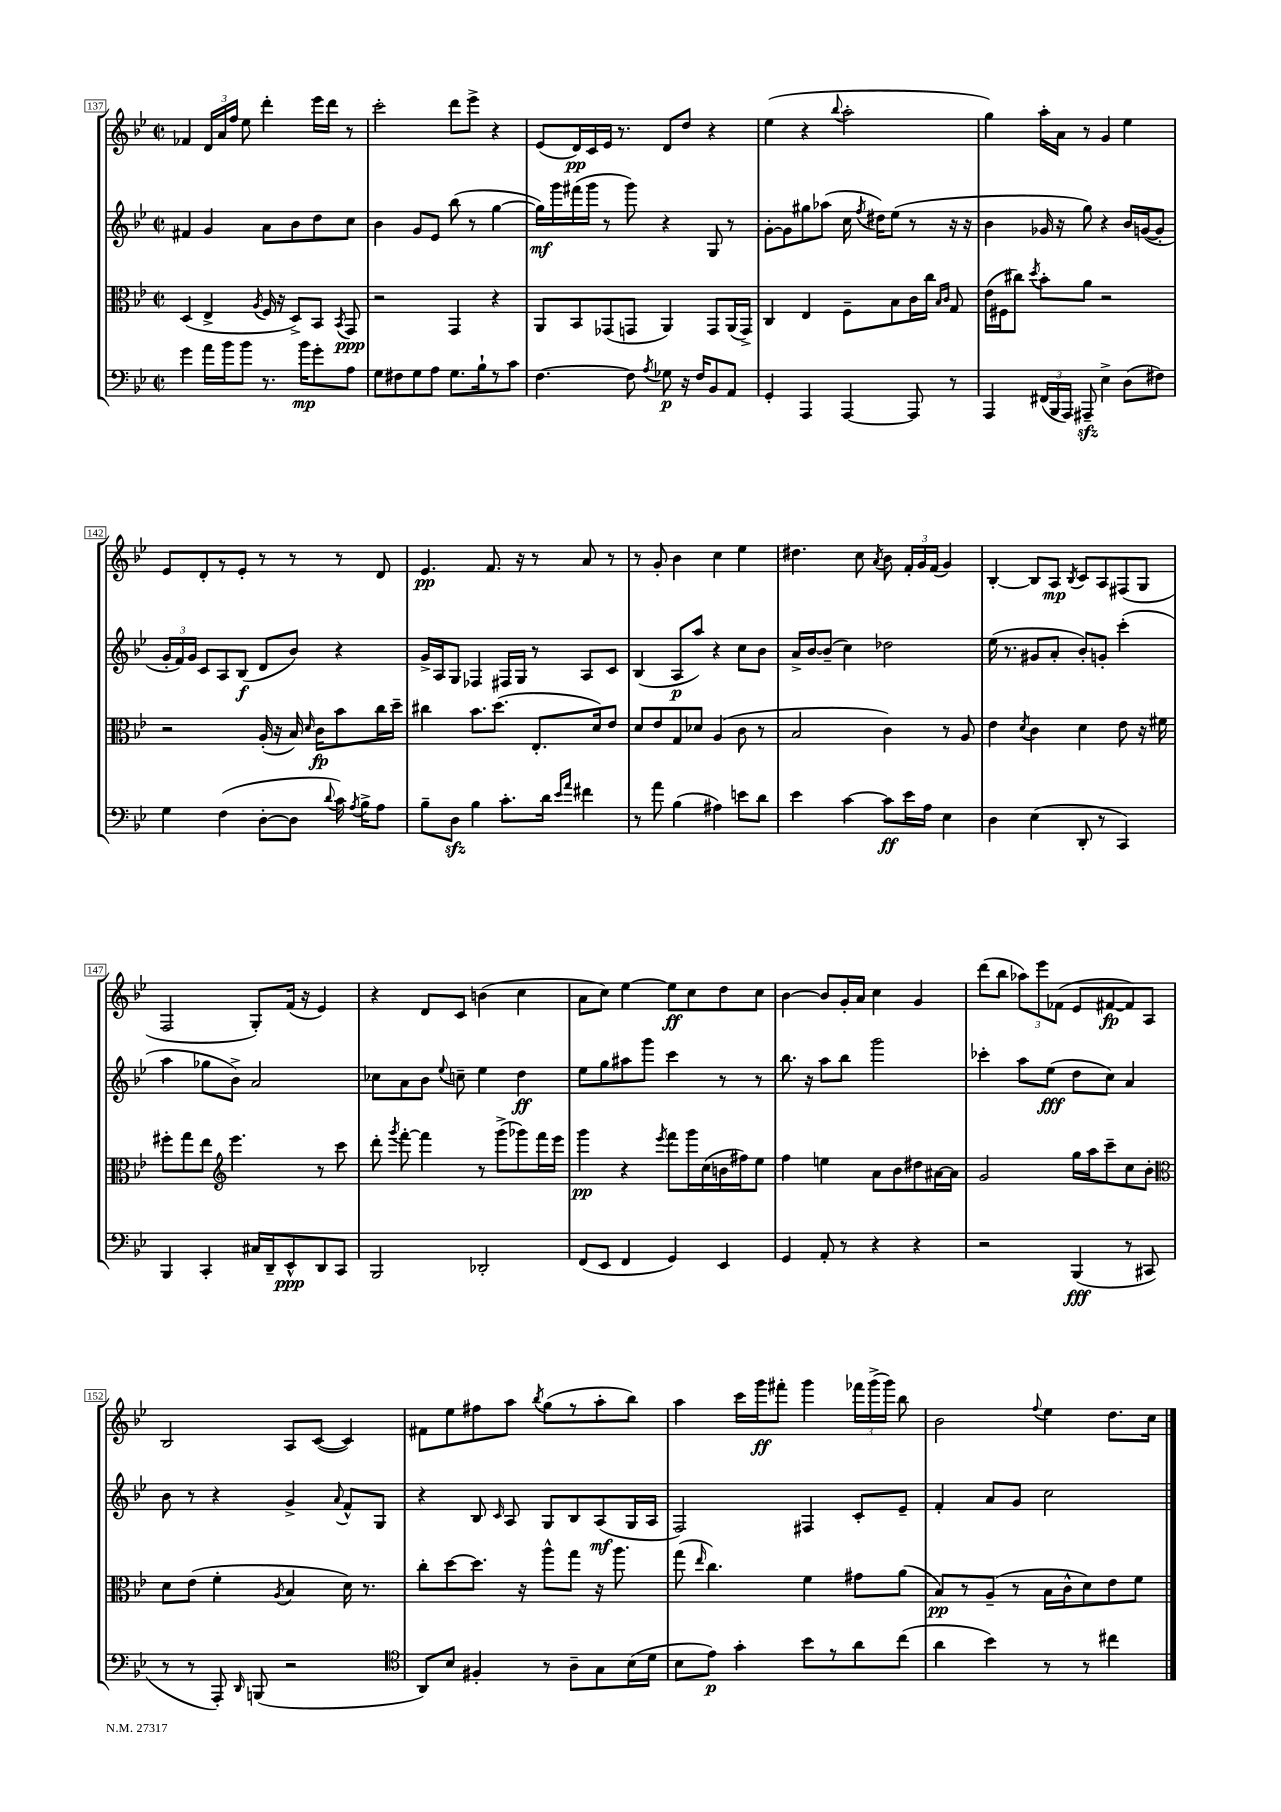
<<
\new StaffGroup <<
\new Staff = "s0" {
    \clef treble \key bes \major \defaultTimeSignature \time 2/2
    \autoBeamOff fes'4 \tuplet 3/2 { d'16[ a'16 f''16] } ees''8 d'''4-. ees'''16[ d'''16] r8 |
    c'''2-. d'''8[ ees'''8]-> r4 |
    ees'8[( d'16\pp) c'16 ees'16] r8. d'8[ d''8] r4 |
    ees''4( r4 \appoggiatura { bes''8 } a''2-. |
    g''4) a''16[-. a'16] r8 g'4 ees''4 |
    ees'8[ d'8-. r8 ees'8]-. r8 r8 r8 d'8 |
    ees'4.\pp f'8. r16 r8 a'8 r8 |
    r8 g'8-. bes'4 c''4 ees''4 |
    dis''4. c''8 \acciaccatura { a'8 } bes'8 \tuplet 3/2 { f'16[-. g'16 f'16]( } g'4) |
    bes4~-. bes8[ a8]\mp \acciaccatura { bes8 } c'8[ a8 fis8( g8] |
    f2 g8[-.) f'16]( r16 ees'4) |
    r4 d'8[ c'8] b'4( c''4 |
    a'8[ c''8]) ees''4~ ees''8[\ff c''8 d''8 c''8] |
    bes'4~ bes'8[ g'16-. a'16] c''4 g'4 |
    d'''8[( bes''8] \tuplet 3/2 { aes''8[) ees'''8 fes'8]( } ees'8[ fis'8~\fp fis'8) a8] |
    bes2 a8[ c'8]~( c'4) |
    fis'8[ ees''8 fis''8 a''8] \acciaccatura { bes''8 } g''8[( r8 a''8-. bes''8]) |
    a''4 c'''16[ g'''16\ff fis'''8]-. g'''4 \tuplet 3/2 { fes'''16[ g'''16->( g'''16]) } bes''8 |
    bes'2 \appoggiatura { f''8 } ees''4 d''8.[ c''16] \bar "|." |
}
\new Staff = "s1" {
    \clef treble \key bes \major \defaultTimeSignature \time 2/2
    \autoBeamOff fis'4 g'4 a'8[ bes'8 d''8 c''8] |
    bes'4 g'8[ ees'8] bes''8( r8 g''4~ |
    g''16[\mf) g'''16 fis'''16( g'''16] r8 g'''8) r4 g8 r8 |
    g'8[~-. g'8 gis''8 aes''8]( c''16 \acciaccatura { f''8 } dis''16[) ees''8]( r8 r16 r16 |
    bes'4 ges'16 r16 g''8) r4 bes'16[ g'16~( g'8]-. |
    \tuplet 3/2 { g'16[-. f'16) g'16] } c'8[ a8 bes8]\f( d'8[ bes'8]) r4 |
    g'16[-> a16 g8] fes4 fis16[ g16] r8 a8[ c'8] |
    bes4( a8[\p a''8]) r4 c''8[ bes'8] |
    a'16[-> bes'16~ bes'8]--( c''4) des''2 |
    ees''16( r8. gis'8[ a'8]-. bes'8[-.) g'8]-. c'''4-.( |
    a''4 ges''8[ bes'8]->) a'2 |
    ces''8[ a'8 bes'8] \appoggiatura { ees''8 } c''8-- ees''4 d''4\ff |
    ees''8[ g''8 ais''8 g'''8] c'''4 r8 r8 |
    bes''8. r16 a''8[ bes''8] g'''2 |
    ces'''4-. a''8[ ees''8]\fff( d''8[ c''8]) a'4 |
    bes'8 r8 r4 g'4-> \appoggiatura { a'8 } f'8[-^ g8] |
    r4 bes8 \grace { c'16 } a8 g8[ bes8 a8\mf( g16 a16] |
    f2) fis4 c'8[-. ees'8]-- |
    f'4-. a'8[ g'8] c''2 \bar "|." |
}
\new Staff = "s2" {
    \clef alto \key bes \major \defaultTimeSignature \time 2/2
    \autoBeamOff d4( ees4-> \acciaccatura { a8 } f16 r16 d8[->) bes,8] \acciaccatura { bes,8 } g,8\ppp |
    r2 g,4 r4 |
    a,8[ bes,8 ges,8( g,8] a,4) g,8[ a,16( g,16]->) |
    c4 ees4 f8[-- bes8 c'16 c''16] \grace { bes16[ c'16] } g8 |
    ees'16[( fis16 cis''8]) \acciaccatura { d''8 } bes'8[-. a'8] r2 |
    r2 a16-.( r16 bes16) \grace { d'16 } c'16[\fp bes'8 c''16 d''16]-- |
    cis''4 bes'8.[ d''8.]( ees8.[-. d'16) ees'8] |
    d'8[ ees'8 g8 des'8] a4( c'8 r8 |
    bes2 c'4) r8 a8 |
    ees'4 \acciaccatura { d'8 } c'4 d'4 ees'8 r16 fis'16 |
    fis''8[-. g''8 ees''8] \clef treble ees'''4. r8 c'''8 |
    d'''8-. \acciaccatura { g'''8 } f'''8~-. f'''4 r8 g'''8[->( ges'''8) f'''16 ees'''16] |
    g'''4\pp r4 \acciaccatura { ees'''8 } f'''8[ g'''16 c''16( b'16 fis''16) ees''8] |
    f''4 e''4 a'8[ bes'8 dis''8 ais'16~ ais'16] |
    g'2 g''16[ a''16 c'''8-- c''8 bes'8]-. |
    \clef alto d'8[ ees'8]( f'4-. \acciaccatura { a8 } bes4 d'16) r8. |
    c''8[-. d''8~ d''8.] r16 a''8[-^ g''8] r16 a''8. |
    g''8( \grace { ees''16 } c''4.) f'4 gis'8[ a'8]( |
    bes8[\pp) r8 a8]--( r8 bes16[ c'16-^ d'8) ees'8 f'8] \bar "|." |
}
\new Staff = "s3" {
    \clef bass \key bes \major \defaultTimeSignature \time 2/2
    \autoBeamOff g'4 a'16[ bes'16 bes'8] r8. bes'16[\mp g'8-. a8] |
    g8[ fis8 g8 a8] g8.[ bes16-! r8 c'8] |
    f4.~ f8 \acciaccatura { a8 } ges8\p r16 f16[ bes,8 a,8] |
    g,4-. a,,4 a,,4~ a,,8 r8 |
    a,,4 \tuplet 3/2 { fis,16[( bes,,16 a,,16]) } ais,,8--\sfz ees4-> d8[( fis8]) |
    g4 f4( d8[~-. d8] \appoggiatura { d'8 } c'16) \acciaccatura { a8 } bes16[-> a8] |
    bes8[-- d8]\sfz bes4 c'8.[-. d'16] \grace { ees'16[ a'16] } fis'4 |
    r8 a'8 bes4( ais4) e'8[ d'8] |
    ees'4 c'4~ c'8[\ff ees'16 a16] ees4 |
    d4 ees4( d,8-. r8 c,4) |
    bes,,4 c,4-. cis16[ d,16-- ees,8-^\ppp d,8 c,8] |
    bes,,2 des,2-. |
    f,8[( ees,8] f,4 g,4) ees,4 |
    g,4 a,8-. r8 r4 r4 |
    r2 bes,,4\fff( r8 cis,8 |
    r8 r8 a,,8-.) \grace { d,16 } b,,8( r2 |
    \clef tenor a,8[) bes8] fis4-. r8 a8[-- g8 bes16( d'16] |
    bes8[ ees'8]\p) g'4-. bes'8[ r8 a'8 c''8]( |
    a'4 bes'4) r8 r8 cis''4 \bar "|." |
}
>>
>>
\layout { \context { \Score currentBarNumber = #137 \override BarNumber.stencil = #(make-stencil-boxer 0.1 0.3 ly:text-interface::print) } }
